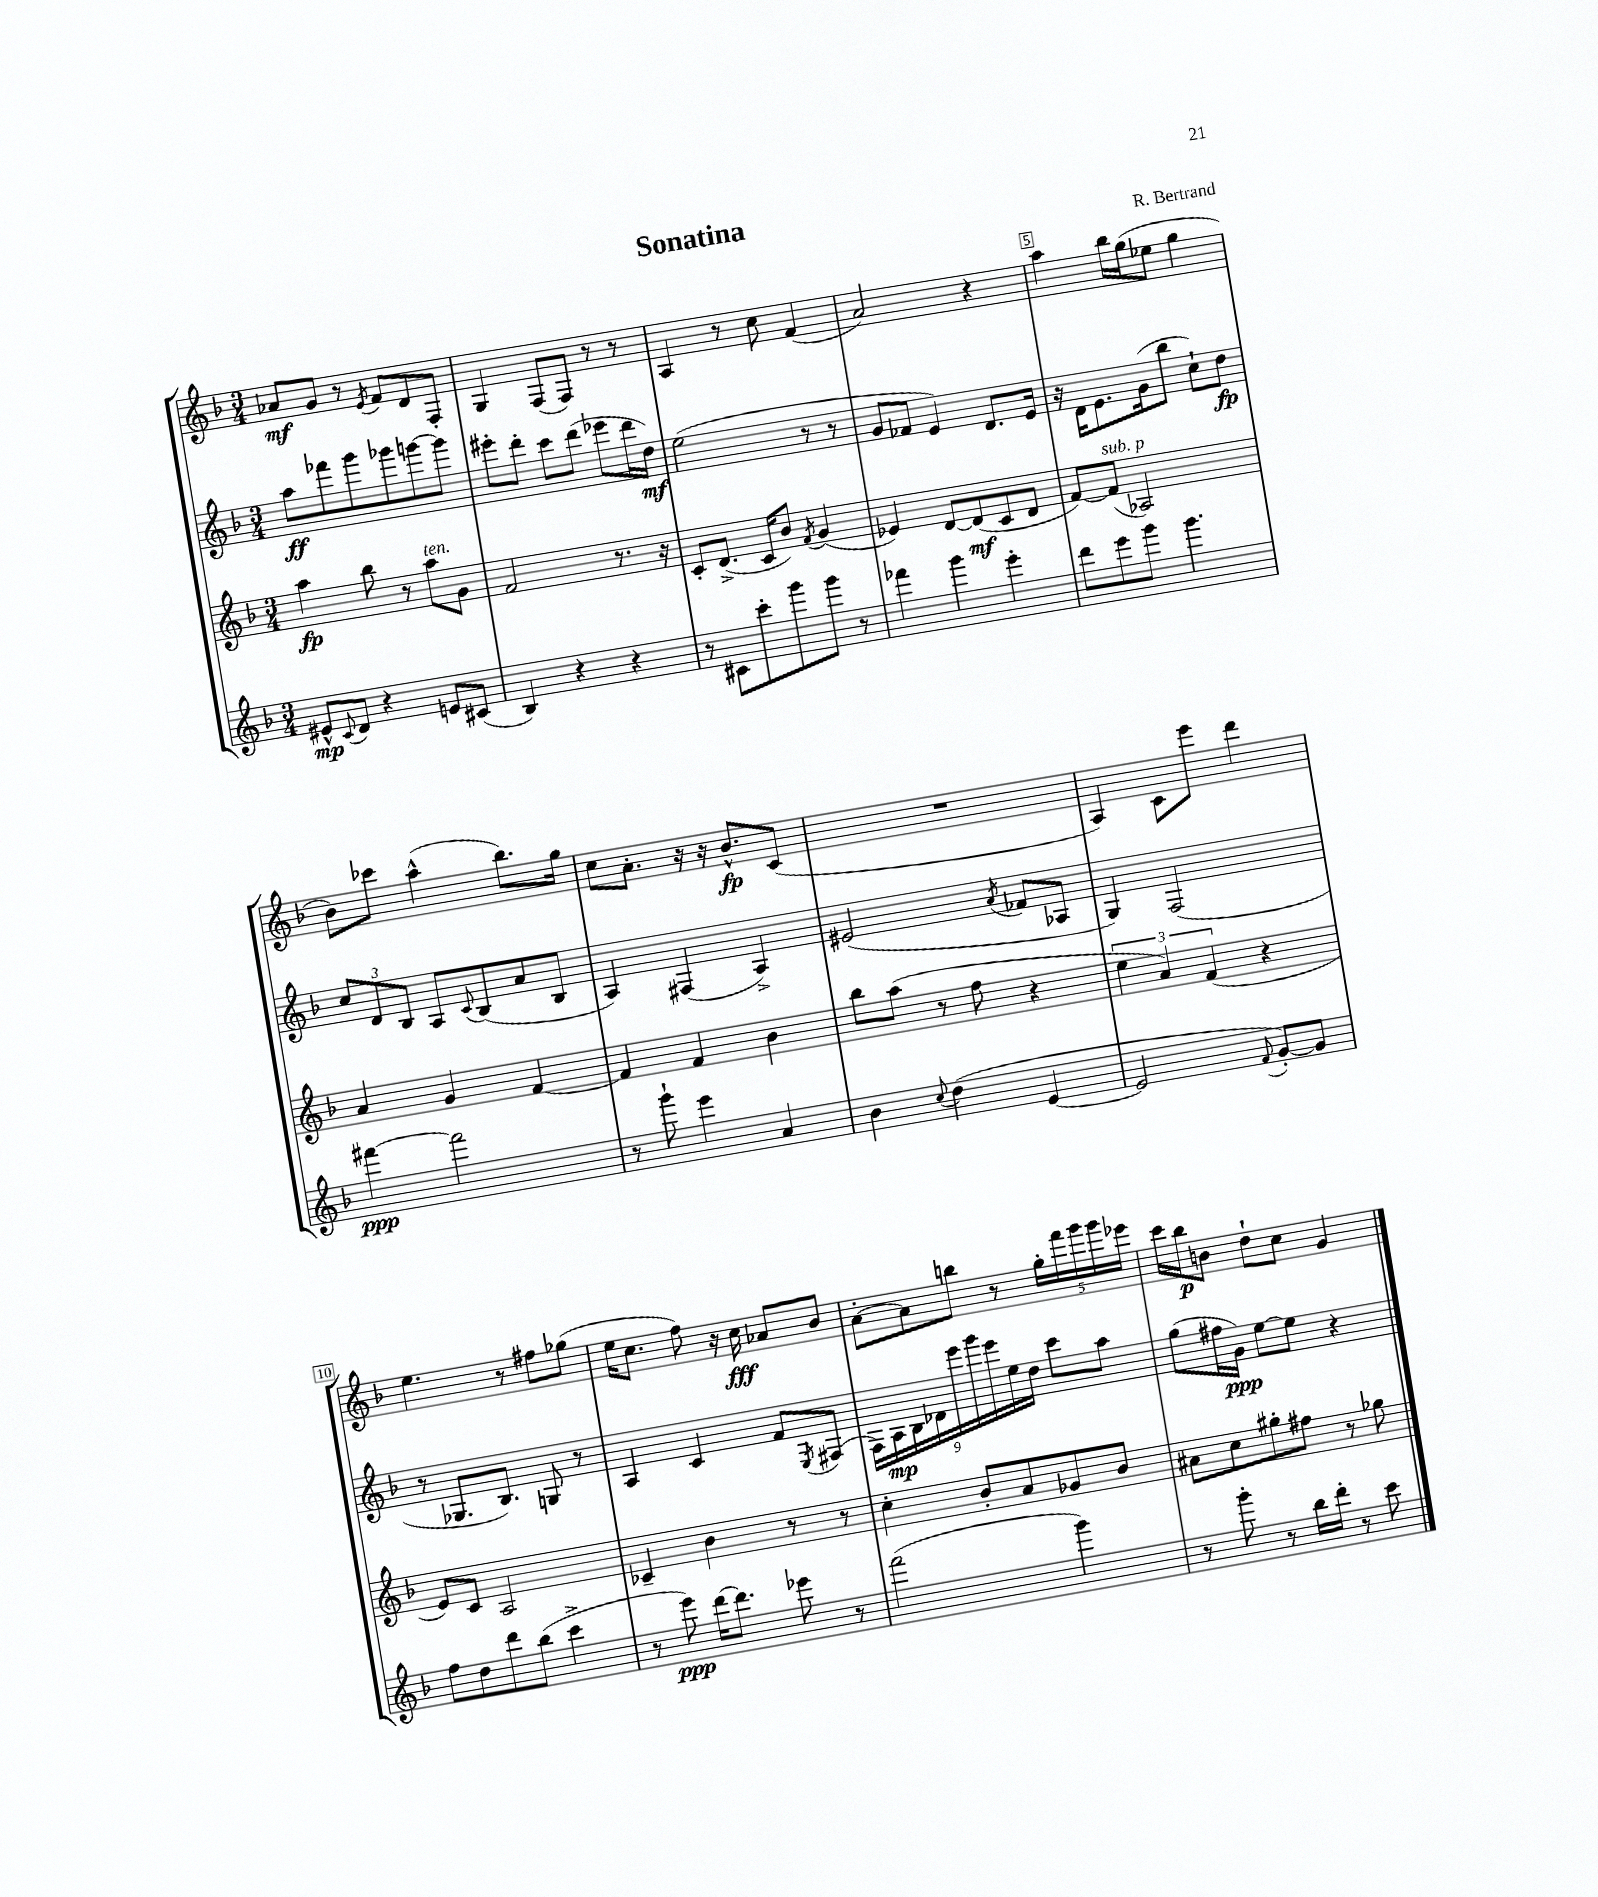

**kern	**kern	**kern	**kern
*staff4	*staff3	*staff2	*staff1
*clefG2	*clefG2	*clefG2	*clefG2
*k[b-]	*k[b-]	*k[b-]	*k[b-]
*M3/4	*M3/4	*M3/4	*M3/4
8e#^^/L	4aa\	8aa\L	8a-/L
8qqc/	.	.	.
8d/J	.	8fff-\	8g/J
4r	8bb-\	8ggg\	8r
.	.	.	8qe/
.	8r	8ggg-\	8f/L
8e/L	8aa\L	[8ggg\	8d/
(8c#/J	8g\J	8ggg\]J	8F'/J
=	=	=	=
4B-/)	2f/	8eee#'\L	4G/
.	.	8ddd'\J	.
4r	.	8ccc\L	(8F/L
.	.	(8ddd\J	8F/J)
4r	8.r	8eee-\L	8r
.	.	16ddd\L	8r
.	16r	16dd\JJ)	.
=	=	=	=
8r	8c'/L	(2ee\	4A/
8c#\L	(8.d^/J	.	.
8ccc'\	.	.	8r
.	16c/LK	.	.
8ggg\	8b-/J)	.	8cc\
.	8qf/	.	.
8ggg\J	(4g/	8r	(4f/
8r	.	8r	.
=	=	=	=
4fff-\	4e-/)	8g/L	2a/)
.	.	8f-/J	.
4ggg\	[8d/L	4e/)	.
.	(8d/]	.	.
4eee'\	8c/	8.d/L	4r
.	8d/J	.	.
.	.	16e/Jk	.
=	=	=	=
8ddd\L	[8f/L)	16r	4aa\
.	.	16d\LK	.
8eee\	(8f/]J	8.e\	.
8ggg\J	2A-/)	.	16bb-\LL
.	.	(16g\k	(16gg\J
4.ggg\	.	8bb-\J	8ee-\J
.	.	8cc`\L)	4gg\
.	.	8dd\J	.
=	=	=	=
[4fff#\	4a/	12cc/L	8b-\L)
.	.	12d/	.
.	.	.	8ccc-\J
.	.	12B-/J	.
2fff#\]	4g/	8A/L	(4aa^^\
.	.	8qqc/	.
.	.	(8B-/	.
.	[4f/	8a/	8.bb-\L)
.	.	8B-/J	.
.	.	.	16gg\Jk
=	=	=	=
8r	4f/]	4A/)	8cc\L
8ggg`\	.	.	8.a'\J
4eee\	4f/	(4F#/	.
.	.	.	16r
.	.	.	16r
.	.	.	8.b-^^/L
4a/	4b-\	4A^/)	.
.	.	.	(8c/J
=	=	=	=
4b-\	8bb-\L	(2e#/	2.r
.	(8aa\J	.	.
8qqcc/	.	.	.
(4dd\	8r	.	.
.	8ff\	.	.
.	.	8qa/	.
[4e/	4r	8f-/L	.
.	.	8A-/J	.
=	=	=	=
2e/]	6ee\	4G/)	4A/)
.	6a/)	.	.
.	.	(2F/	8c\L
.	(6f/	.	.
.	.	.	8eee\J
8qqf/	.	.	.
[8g'/L)	4r	.	4ddd\
8g/]J	.	.	.
=	=	=	=
8ff\L	8e/L)	8r	4.ee\
8dd\	8c/J	8.G-/L	.
8ddd\	2A/	.	.
.	.	8.B-/J)	.
(8bb-\J	.	.	8r
4ccc^\	.	8G/	8ff#\L
.	.	8r	(8gg-\J
=	=	=	=
8r	4c-~/	4A/	16ee\LK
.	.	.	8.cc\J
8eee\)	.	.	.
[16ddd\LK	4b-\	4c/	8ff\)
8.ddd\]J	.	.	.
.	.	.	16r
.	.	.	16cc\
8eee-\	8r	8f/L	8a-/L
.	.	8qE/	.
8r	8r	(8F#/J	8b-/J
=	=	=	=
(2fff\	4cc'\	18F\LL)	[8a'\L
.	.	18A\	.
.	.	18B-\	.
.	.	.	8a\]
.	.	18d-\	.
.	.	18eee\	.
.	8b-'/L	.	8bb\J
.	.	18ggg\	.
.	.	18eee\	.
.	8a/	.	8r
.	.	18ee\	.
.	.	18dd\JJ	.
4ggg\)	8g-/	8ccc\L	20gg'\LL
.	.	.	20fff\
.	.	.	20ggg\
.	8b-/J	8aa\J	.
.	.	.	20ggg\
.	.	.	20eee-\JJ
=	=	=	=
8r	8a#\L	(8gg\L	16ccc\LL
.	.	.	16bb-\J
8ggg'\	8cc\	16ff#\L	8b\J
.	.	16g\JJ)	.
8r	8gg#'\	[8ee\L	8dd`\L
16bb-\LL	8ff#\J	8ee\]J	8cc\J
16ddd'\JJ	.	.	.
8r	8r	4r	4g/
8ccc\	8gg-\	.	.
==	==	==	==
*-	*-	*-	*-
